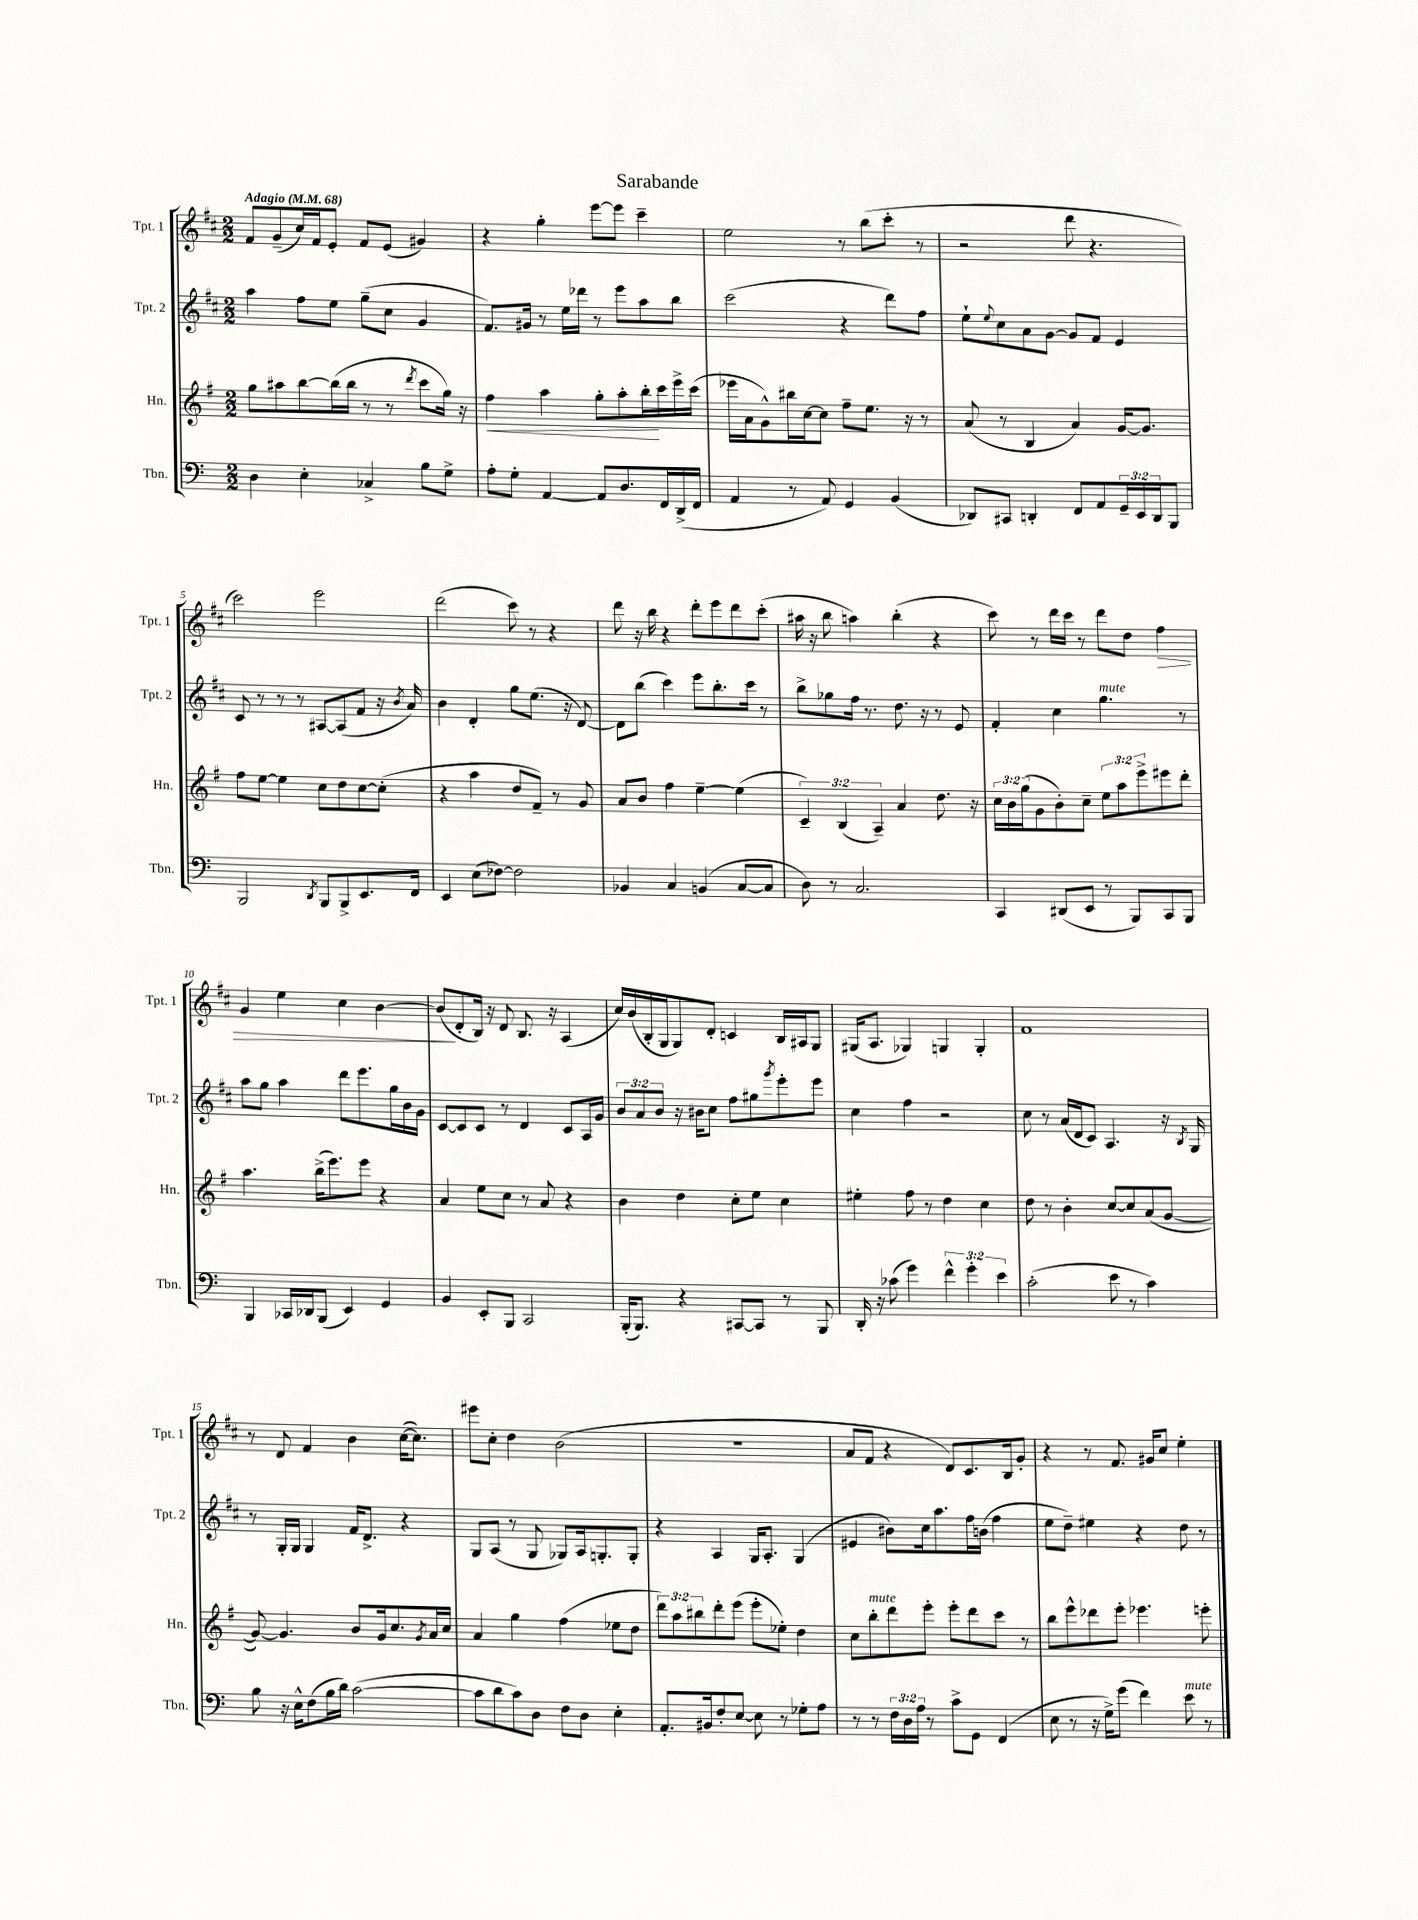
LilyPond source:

\header { title = "Sarabande" }
<<
\new StaffGroup <<
\new Staff = "s0" \with { instrumentName = "Tpt. 1" shortInstrumentName = "Tpt. 1" } {
    \clef treble \key d \major \numericTimeSignature \time 2/2 \tempo "Adagio" 4 = 68
    fis'8 g'8--( cis''16) fis'16 e'8-. fis'8 e'8( gis'4) |
    r4 g''4-. e'''8~ e'''8 cis'''4-- |
    e''2 r8 b''8( cis'''8-. r8 |
    r2 d'''8 r4. |
    cis'''2) e'''2 |
    d'''2( cis'''8) r8 r4 |
    d'''8 r16 b''16 r4 d'''8-. e'''8 d'''8 cis'''8-.( |
    ais''16 r16 b''8 a''4) b''4-.( r4 |
    cis'''8) r8 d'''16 cis'''16 r8 d'''8 d''8 fis''4\> |
    g'4 e''4 cis''4 b'4~ |
    b'8\!( d'8-. b16) r16 d'8 b8. r16 a4( |
    cis''16) b'16( b16-. g16 g8) d'8-. c'4 b16 ais16 g8 |
    gis16( a8. ges4) g4 g4-. |
    fis'1 |
    r8 d'8 fis'4 b'4 cis''16~( cis''8.) |
    eis'''8 cis''8-. d''4 b'2( |
    r1 |
    a'8 fis'8 r4 d'8) cis'8. b16 g'8-. |
    r4 r8 fis'8. gis'16 cis''8 e''4-. \bar "|." |
}
\new Staff = "s1" \with { instrumentName = "Tpt. 2" shortInstrumentName = "Tpt. 2" } {
    \clef treble \key d \major \numericTimeSignature \time 2/2 \override Staff.TupletNumber.text = #tuplet-number::calc-fraction-text
    a''4 fis''8 e''8 g''8--( cis''8 g'4 |
    fis'8.) gis'16 r8 e''16 des'''16 r8 e'''8 a''8 b''8 |
    cis'''2( r4 d'''8) fis''8 |
    e''8-! \appoggiatura { e''8 } cis''8 a'8 g'8~ g'8 fis'8 e'4 |
    cis'8 r8 r8 r8 ais8~ ais8( fis'8 r16 \acciaccatura { b'8 } a'16) |
    b'4 d'4-. g''8 e''8.( r16 d'8~) |
    d'8 b''8( cis'''4) e'''8 b''8.-. cis'''16 r8 |
    b''8-> ges''8 fis''16 r8. d''8. r16 r8 e'8 |
    fis'4-. cis''4 g''4.^\markup { \italic "mute" } r8 |
    a''8 g''8 a''4 d'''8 e'''8. g''16 b'16 g'16 |
    cis'8~ cis'8 cis'8 r8 d'4 cis'8 a16 g'16 |
    \tuplet 3/2 { b'8 a'8 b'8 } r16 bis'16 cis''8 fis''8 gis''8 \acciaccatura { g'''8 } e'''8-. e'''8 |
    cis''4 fis''4 r2 |
    cis''8 r8 a'16( d'16 cis'8) a4. r16 \acciaccatura { b8 } g16 |
    r8 g16-. g16 g4 fis'16 d'8.-> r4 |
    g8 a8( r8 g8 ges8) a16 g8.-. g8-. |
    r4 a4 g16 a8.-. g4( |
    eis'4 bis'8) cis''16 a''8. fis''16 b'16( fis''4 |
    e''8 d''8--) eis''4 r4 d''8 r8 \bar "|." |
}
\new Staff = "s2" \with { instrumentName = "Hn." shortInstrumentName = "Hn." } {
    \clef treble \key g \major \numericTimeSignature \time 2/2 \override Staff.TupletNumber.text = #tuplet-number::calc-fraction-text
    g''8 ais''8 b''8~ b''16( b''16 r8 r8 \acciaccatura { d'''8 } c'''8 g''16) r16 |
    fis''4\< a''4 g''8-. a''8-. b''16-.\! c'''16 e'''16-> c'''16( |
    ees'''16 a'16 g'8-^) bis''16 c''16~ c''8 fis''8-- e''8. r16 r8 |
    a'8( r8 b4 a'4) g'16~ g'8. |
    fis''8 e''8~ e''4 c''8 d''8 c''8~ c''8-.( |
    r4 a''4 d''8 fis'8--) r8 g'8 |
    a'8 b'8 fis''4 e''4~-- e''4( |
    \tuplet 3/2 { c'4--) b4( a4--) } a'4 d''8. r16 |
    \tuplet 3/2 { c''16 b'16 g''16( } g'8 b'8-.) c''8-- \tuplet 3/2 { e''8 a''8 e'''8-> } eis'''8 d'''8-. |
    a''4. b''16->( e'''8.) e'''8 r4 |
    a'4 e''8 c''8 r8 a'8 r4 |
    b'4 d''4 c''8-. e''8 c''4 |
    eis''4-. fis''8 r8 d''4 c''4 |
    d''8 r8 b'4-. c''8~ c''8 a'8( g'8~ |
    g'8~) g'4. b'8 g'16 c''8. \acciaccatura { g'8 } a'16 c''16 |
    a'4 g''4 fis''4( ees''8 d''8 |
    \tuplet 3/2 { d'''8) a''8 bis''8 } d'''8-. e'''8( e'''8-. ees''8-.) d''4 |
    c''8 b''8-.^\markup { \italic "mute" } d'''8 e'''8-. e'''8-. d'''8 c'''8 r8 |
    b''8 e'''8-^ des'''8 e'''8-. ees'''4. e'''8-. \bar "|." |
}
\new Staff = "s3" \with { instrumentName = "Tbn." shortInstrumentName = "Tbn." } {
    \clef bass \key c \major \numericTimeSignature \time 2/2 \override Staff.TupletNumber.text = #tuplet-number::calc-fraction-text
    d4 e4-. ces4-> b8 g8-> |
    a8-. g8-. a,4~ a,8 d8. f,16 d,16->( f,16 |
    a,4 r8 a,8) g,4 b,4( |
    des,8) cis,8 d,4-. f,8 a,8 \tuplet 3/2 { g,16-- e,16 d,16 } b,,8 |
    b,,2 \acciaccatura { d,8 } b,,8 b,,8-> e,8. f,16 |
    e,4 e8( fes8~) fes2 |
    bes,4 c4 b,4( c8~ c8 |
    d8) r8 c2. |
    c,4 dis,8( e,8 r8 b,,8) c,8 b,,8 |
    b,,4 ces,16 des,16 b,,8( e,4) g,4 |
    b,4 e,8-. b,,8 c,2 |
    b,,16-.( b,,8.) r4 cis,8~ cis,8 r8 b,,8 |
    d,16-. r16 ces'8( g'4) \tuplet 3/2 { f'4-^ g'4-. e'4 } |
    c'2-.( e'8 r8 c'4) |
    b8 r16 e16-^ f8( b16 d'16) c'2~( |
    c'8 d'8 c'8) d8 f8 d8 e4-. |
    a,8.-. bis,16 f8-. e8~ e8 r8 ges8-. a8 |
    r8 r8 \tuplet 3/2 { f16 d16 a16 } r8 c'8-> g,8 f,4( |
    e8 r8 r16 g16->) g'8( f'4) e'8^\markup { \italic "mute" } r8 \bar "|." |
}
>>
>>
